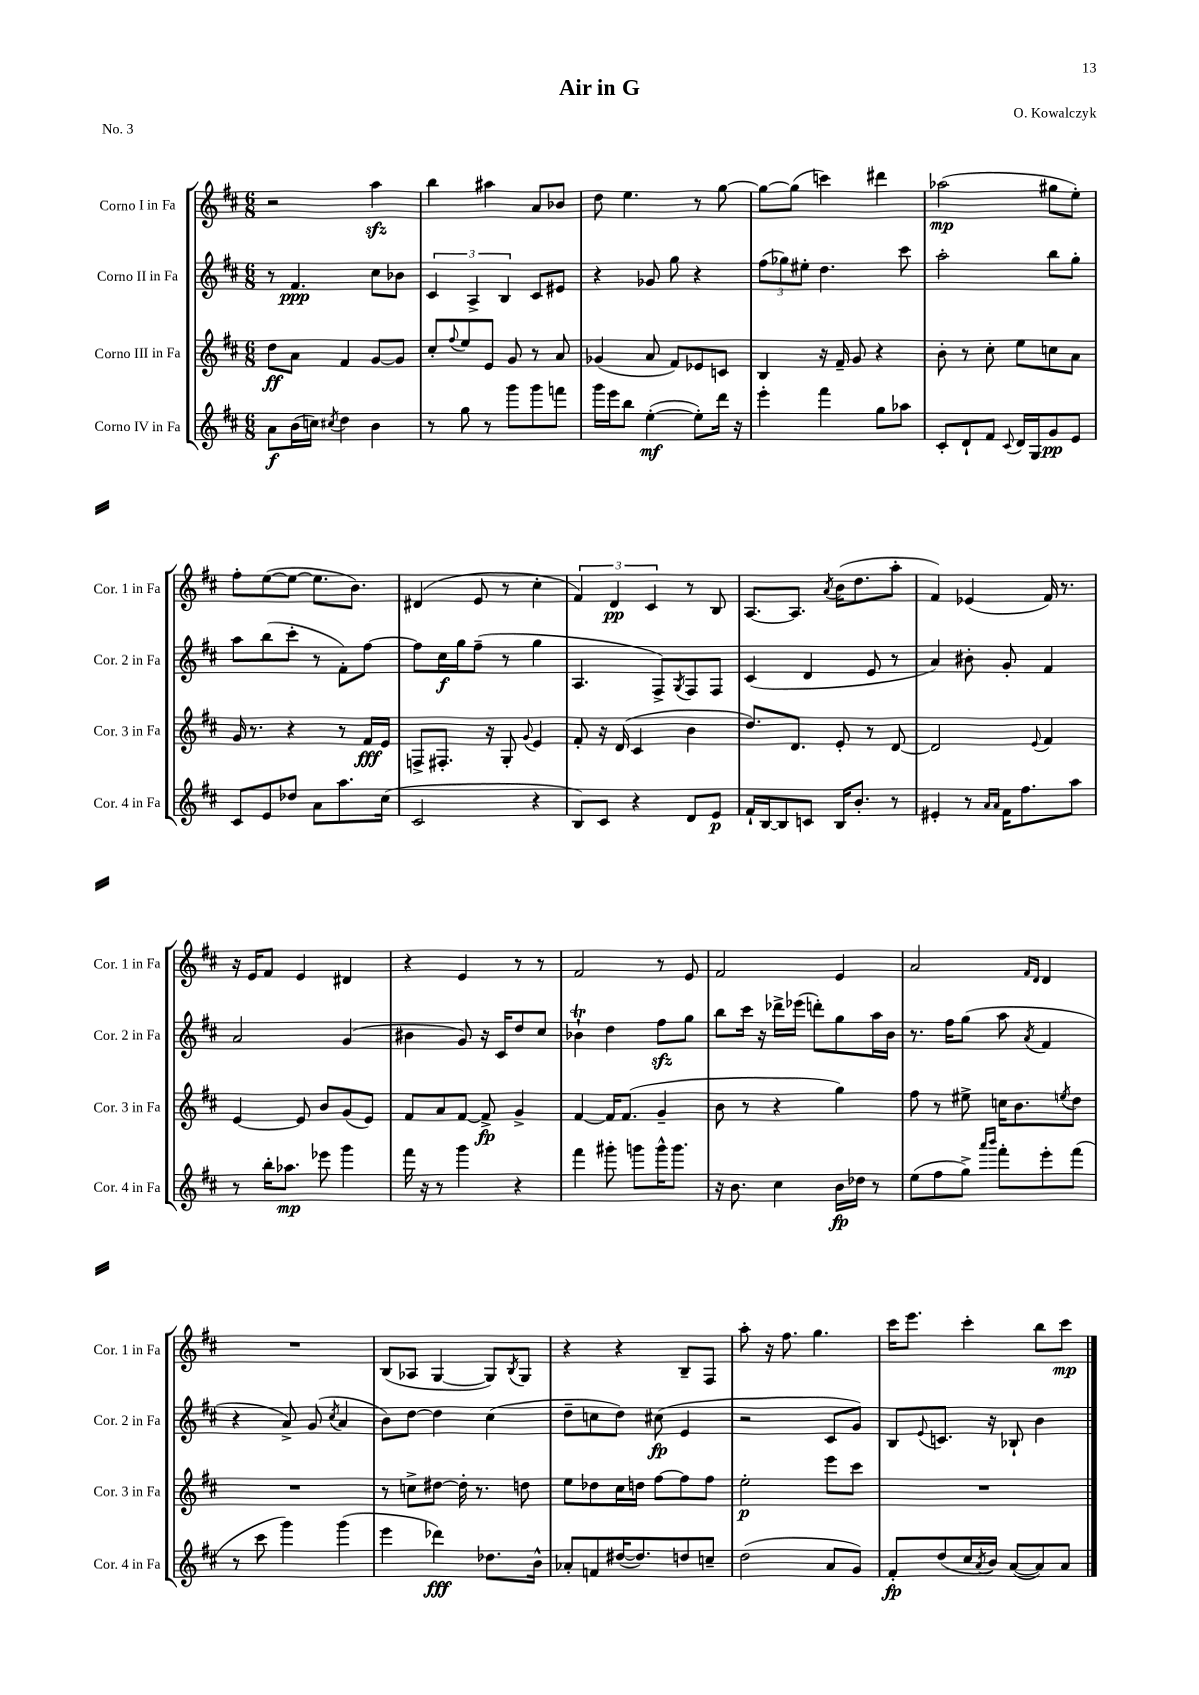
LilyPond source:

\header { title = "Air in G" composer = "O. Kowalczyk" piece = "No. 3" }
<<
\new StaffGroup <<
\new Staff = "s0" \with { instrumentName = "Corno I in Fa" shortInstrumentName = "Cor. 1 in Fa" } {
    \clef treble \key d \major \numericTimeSignature \time 6/8
    r2 a''4\sfz |
    b''4 ais''4 a'8 bes'8 |
    d''8 e''4. r8 g''8~ |
    g''8~ g''8( c'''4) dis'''4 |
    aes''2\mp( gis''8 e''8-.) |
    fis''8-. e''8~( e''8~ e''8. b'8.) |
    dis'4( e'8 r8 cis''4-. |
    \tuplet 3/2 { fis'4) d'4\pp cis'4 } r8 b8 |
    a8.~ a8. \acciaccatura { a'8 } b'16( d''8. a''8-. |
    fis'4) ees'4( fis'16) r8. |
    r16 e'16 fis'8 e'4 dis'4 |
    r4 e'4 r8 r8 |
    fis'2 r8 e'8 |
    fis'2 e'4 |
    a'2 \grace { fis'16 d'16 } d'4 |
    R2. |
    b8( aes8 g4~ g8) \acciaccatura { b8 } g8 |
    r4 r4 b8-- fis8 |
    a''8-. r16 fis''8. g''4. |
    cis'''16 e'''8. cis'''4-. b''8 cis'''8\mp \bar "|." |
}
\new Staff = "s1" \with { instrumentName = "Corno II in Fa" shortInstrumentName = "Cor. 2 in Fa" } {
    \clef treble \key d \major \numericTimeSignature \time 6/8
    r8 fis'4.\ppp cis''8 bes'8 |
    \tuplet 3/2 { cis'4 a4-> b4 } cis'8 eis'8 |
    r4 ges'8 g''8 r4 |
    \tuplet 3/2 { fis''8( ges''8) eis''8-. } d''4. cis'''8 |
    a''2-. b''8 g''8-. |
    a''8 b''8( cis'''8-. r8 fis'8-.) fis''8~ |
    fis''8 cis''16\f g''16 fis''8--( r8 g''4 |
    a4. fis8->) \acciaccatura { g8 } fis8 fis8 |
    cis'4( d'4 e'8 r8 |
    a'4) bis'8-. g'8-. fis'4 |
    a'2 g'4( |
    bis'4 g'8) r16 cis'16 d''8 cis''8 |
    bes'4-!\trill d''4 fis''8\sfz g''8 |
    b''8 cis'''16 r16 des'''16-> ees'''16( d'''8-.) g''8 a''16 b'16 |
    r8. fis''16 g''8( a''8 \acciaccatura { a'8 } fis'4 |
    r4 a'8->) g'8( \acciaccatura { cis''8 } a'4 |
    b'8) d''8~ d''4 cis''4( |
    d''8-- c''8 d''8) cis''8\fp( e'4 |
    r2 cis'8 g'8) |
    b8 \appoggiatura { e'8 } c'8. r16 bes8-! b'4 \bar "|." |
}
\new Staff = "s2" \with { instrumentName = "Corno III in Fa" shortInstrumentName = "Cor. 3 in Fa" } {
    \clef treble \key d \major \numericTimeSignature \time 6/8
    d''8\ff a'8 fis'4 g'8~ g'8 |
    cis''8-. \appoggiatura { fis''8 } e''8 e'8 g'8 r8 a'8 |
    ges'4( a'8 fis'8) ees'8 c'8 |
    b4 r16 fis'16-- g'8 r4 |
    b'8-. r8 cis''8-. e''8 c''8 a'8 |
    g'16 r8. r4 r8 fis'16\fff e'16 |
    f8-> fis8.-. r16 g8-. \appoggiatura { g'8 } e'4 |
    fis'8-. r16 d'16( cis'4 b'4 |
    d''8.) d'8. e'8-. r8 d'8~ |
    d'2 \appoggiatura { e'8 } fis'4 |
    e'4~ e'8 b'8 g'8( e'8) |
    fis'8 a'8 fis'8~ fis'8->\fp g'4-> |
    fis'4~ fis'16 fis'8.( g'4-- |
    b'8 r8 r4 g''4) |
    fis''8 r8 eis''8-> c''16 b'8. \acciaccatura { e''8 } d''8 |
    R2. |
    r8 c''8-> dis''8~ dis''16-. r8. d''8 |
    e''8 des''8 cis''16 d''16 fis''8~ fis''8 fis''8 |
    e''2-.\p e'''8 cis'''8 |
    R2. \bar "|." |
}
\new Staff = "s3" \with { instrumentName = "Corno IV in Fa" shortInstrumentName = "Cor. 4 in Fa" } {
    \clef treble \key d \major \numericTimeSignature \time 6/8
    a'8\f b'16( c''16) \acciaccatura { cis''8 } d''4 b'4 |
    r8 g''8 r8 g'''8 g'''8 f'''8 |
    g'''16 e'''16 b''8 e''4~-.\mf( e''8-.) d'''16 r16 |
    e'''4-. fis'''4 g''8 aes''8 |
    cis'8-. d'8-! fis'8 \appoggiatura { cis'8 } d'16 g16 g'8\pp e'8 |
    cis'8 e'8 des''8 a'8 a''8. cis''16( |
    cis'2 r4 |
    b8) cis'8 r4 d'8 e'8\p |
    fis'16-! b16~ b8 c'8 b16 b'8.-. r8 |
    eis'4-. r8 \grace { a'16 a'16 } fis'16 fis''8. a''8 |
    r8 b''16-. aes''8.\mp ees'''8 g'''4 |
    fis'''16 r16 r8 g'''4 r4 |
    fis'''4 gis'''8-. g'''8 g'''16-^ g'''8. |
    r16 b'8. cis''4 b'16\fp des''16 r8 |
    e''8( fis''8 g''8->) \grace { a'''16 b'''16 } fis'''8-. e'''8-. fis'''8( |
    r8 cis'''8 g'''4) g'''4( |
    e'''4 des'''4\fff) des''8. b'16-^ |
    aes'8-. f'8 dis''16~( dis''8.) d''8 c''8-- |
    d''2( a'8 g'8) |
    fis'8-.\fp d''8( cis''16 \acciaccatura { a'8 } b'16) a'8~( a'8) a'8 \bar "|." |
}
>>
>>
\layout { \context { \Score \remove "Bar_number_engraver" } }
